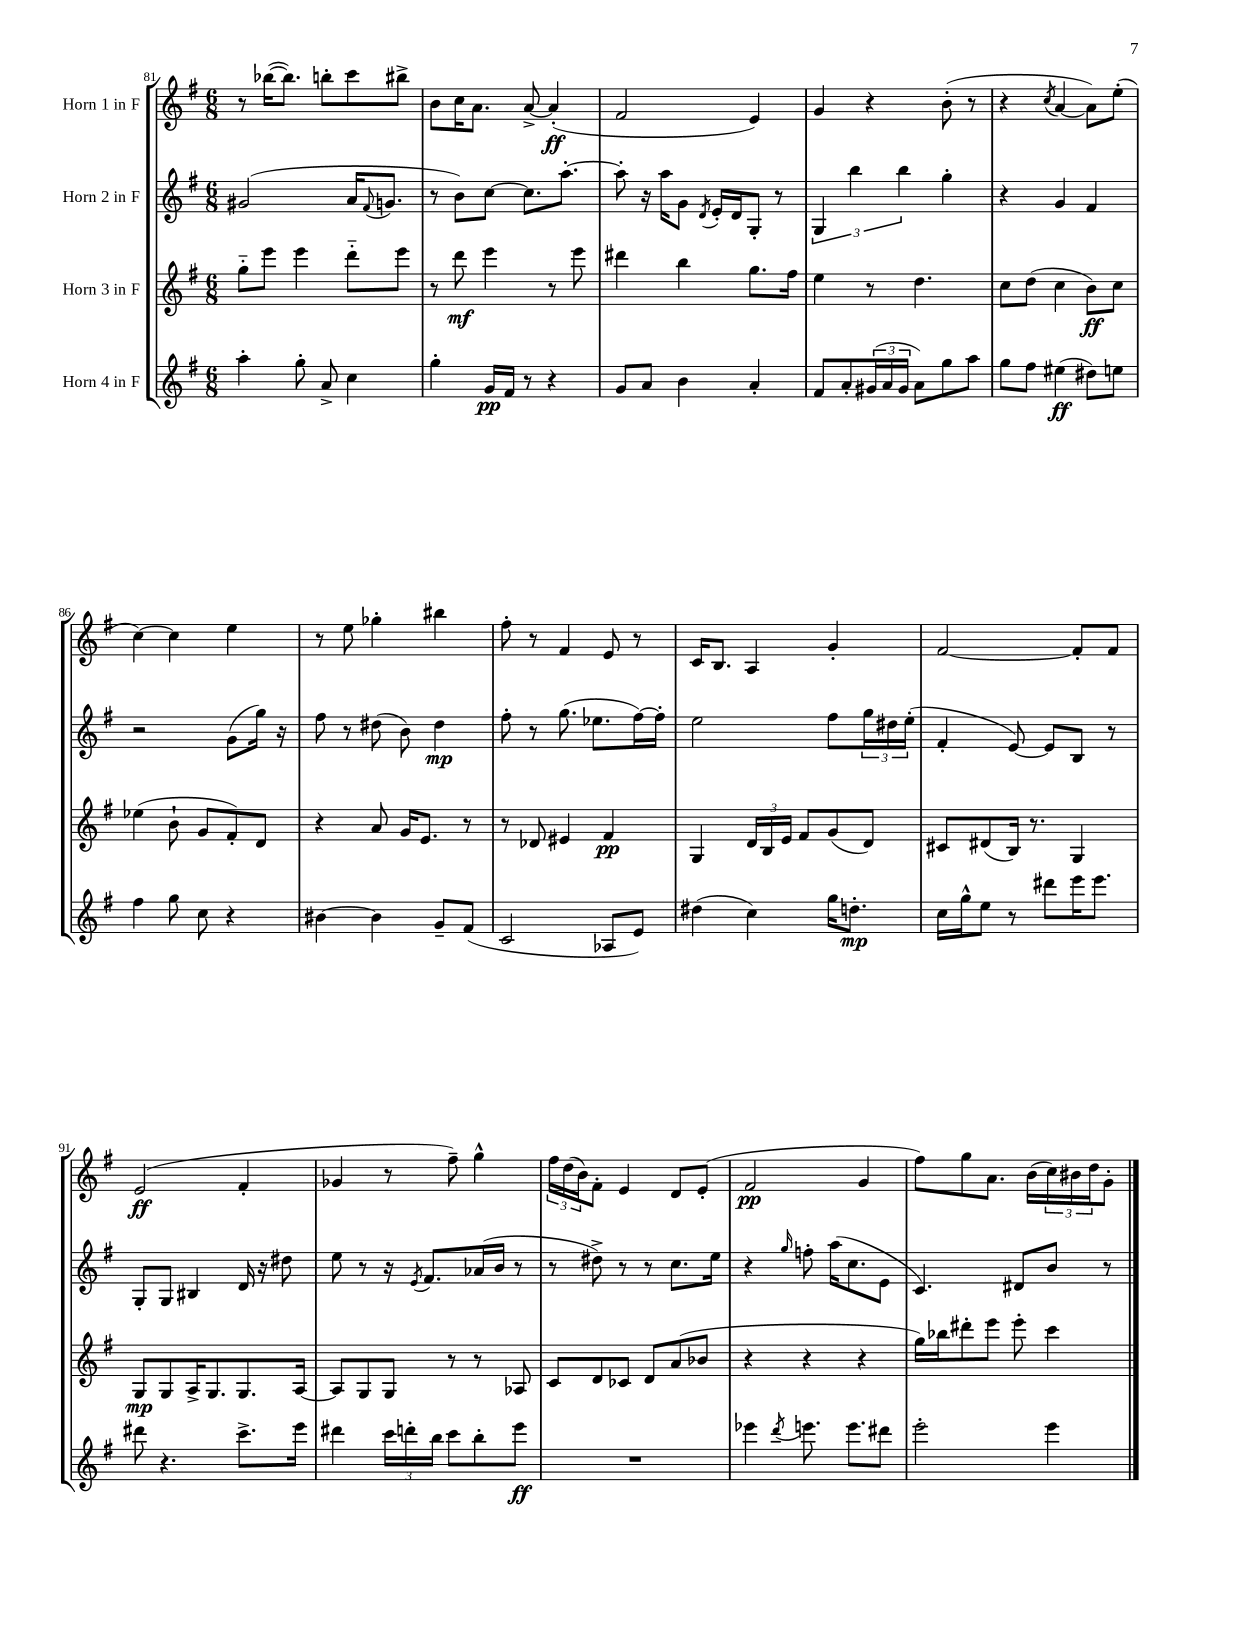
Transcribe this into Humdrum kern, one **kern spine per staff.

**kern	**dynam	**kern	**dynam	**kern	**dynam	**kern	**dynam
*part4	*part4	*part3	*part3	*part2	*part2	*part1	*part1
*staff4	*staff4	*staff3	*staff3	*staff2	*staff2	*staff1	*staff1
*I"Horn 4 in F	*	*I"Horn 3 in F	*	*I"Horn 2 in F	*	*I"Horn 1 in F	*
*clefG2	*	*clefG2	*	*clefG2	*	*clefG2	*
*k[f#]	*	*k[f#]	*	*k[f#]	*	*k[f#]	*
*M6/8	*	*M6/8	*	*M6/8	*	*M6/8	*
=81	=81	=81	=81	=81	=81	=81	=81
4aa'\	.	8gg\L	.	(2g#X/	.	8r	.
.	.	8eee\J	.	.	.	([16bb-X\KL	.
.	.	.	.	.	.	8.bb-\J])	.
8gg'\	.	4eee\	.	.	.	.	.
8a^/	.	.	.	.	.	8bbn'\L	.
4cc\	.	8ddd\L	.	16a/KL	.	8ccc\	.
.	.	.	.	8qqf#/	.	.	.
.	.	.	.	8.gn/J	.	.	.
.	.	8eee\J	.	.	.	8bb#X^\J	.
=82	=82	=82	=82	=82	=82	=82	=82
4gg'\	.	8r	.	8r	.	8b\L	.
.	.	8ddd\	mf	8b\L)	.	16cc\K	.
.	.	.	.	.	.	8.a\J	.
16g/LL	pp	4eee\	.	[8cc\J	.	.	.
16f#/JJ	.	.	.	.	.	.	.
8r	.	.	.	8.cc\L]	.	[8a^/	.
4r	.	8r	.	.	.	(4a'/]	ff
.	.	.	.	[8.aa'\J	.	.	.
.	.	8eee\	.	.	.	.	.
=83	=83	=83	=83	=83	=83	=83	=83
8g/L	.	4ddd#X\	.	8aa'\]	.	2f#/	.
8a/J	.	.	.	16r	.	.	.
.	.	.	.	16aa\KL	.	.	.
4b\	.	4bb\	.	8g\J	.	.	.
.	.	.	.	8qd/	.	.	.
.	.	.	.	16e'/LL	.	.	.
.	.	.	.	16d/J	.	.	.
4a'/	.	8.gg\L	.	8G'/J	.	4e/)	.
.	.	.	.	8r	.	.	.
.	.	16ff#\Jk	.	.	.	.	.
=84	=84	=84	=84	=84	=84	=84	=84
8f#/L	.	4ee\	.	6G/	.	4g/	.
8a'/	.	.	.	.	.	.	.
.	.	.	.	6bb\	.	.	.
(24g#X/L	.	8r	.	.	.	4r	.
24a/	.	.	.	.	.	.	.
24g#/JJ	.	.	.	6bb\	.	.	.
8a\L)	.	4.dd\	.	.	.	.	.
8gg\	.	.	.	4gg'\	.	(8b'\	.
8aa\J	.	.	.	.	.	8r	.
=85	=85	=85	=85	=85	=85	=85	=85
8gg\L	.	8cc\L	.	4r	.	4r	.
8ff#\J	.	(8dd\J	.	.	.	.	.
.	.	.	.	.	.	8qcc/	.
(4ee#X\	ff	4cc\	.	4g/	.	[4a/	.
8dd#X\L)	.	8b\L)	ff	4f#/	.	8a\L])	.
8een\J	.	8cc\J	.	.	.	(8ee'\J	.
!!LO:LB:g=z
=86	=86	=86	=86	=86	=86	=86	=86
4ff#\	.	(4ee-X\	.	2r	.	[4cc\)	.
8gg\	.	8b`\	.	.	.	4cc\]	.
8cc\	.	8g/L	.	.	.	.	.
4r	.	8f#'/)	.	(8g\L	.	4ee\	.
.	.	8d/J	.	16gg\Jk)	.	.	.
.	.	.	.	16r	.	.	.
=87	=87	=87	=87	=87	=87	=87	=87
[4b#X\	.	4r	.	8ff#\	.	8r	.
.	.	.	.	8r	.	8ee\	.
4b#\]	.	8a/	.	(8dd#X\	.	4gg-X'\	.
.	.	16g/KL	.	8b\)	.	.	.
.	.	8.e/J	.	.	.	.	.
8g~/L	.	.	.	4dd#\	mp	4bb#X\	.
(8f#/J	.	8r	.	.	.	.	.
=88	=88	=88	=88	=88	=88	=88	=88
2c/	.	8r	.	8ff#'\	.	8ff#'\	.
.	.	8d-X/	.	8r	.	8r	.
.	.	4e#X/	.	(8.gg\	.	4f#/	.
.	.	.	.	8.ee-X\L	.	.	.
8A-X/L	.	4f#/	pp	.	.	8e/	.
8e/J)	.	.	.	[16ff#\L)	.	8r	.
.	.	.	.	16ff#'\JJ]	.	.	.
=89	=89	=89	=89	=89	=89	=89	=89
(4dd#X\	.	4G/	.	2ee\	.	16c/KL	.
.	.	.	.	.	.	8.B/J	.
4cc\)	.	24d/LL	.	.	.	4A/	.
.	.	24B/	.	.	.	.	.
.	.	24e/JJ	.	.	.	.	.
.	.	8f#/L	.	.	.	.	.
16gg\KL	.	(8g/	.	8ff#\L	.	4g'/	.
8.ddn'\J	mp	.	.	.	.	.	.
.	.	8d/J)	.	24gg\L	.	.	.
.	.	.	.	24dd#X\	.	.	.
.	.	.	.	(24ee'\JJ	.	.	.
=90	=90	=90	=90	=90	=90	=90	=90
16cc\LL	.	8c#X/L	.	4f#'/	.	[2f#/	.
16gg^^\J	.	.	.	.	.	.	.
8ee\J	.	(8d#X/	.	.	.	.	.
8r	.	16B/Jk)	.	[8e/)	.	.	.
.	.	8.r	.	.	.	.	.
8ddd#X\L	.	.	.	8e/L]	.	.	.
16eee\K	.	4G/	.	8B/J	.	8f#'/L]	.
8.eee\J	.	.	.	.	.	.	.
.	.	.	.	8r	.	8f#/J	.
!!LO:LB:g=z
=91	=91	=91	=91	=91	=91	=91	=91
8ddd#X\	.	8G/L	mp	8G'/L	.	(2e/	ff
4.r	.	8G/	.	8G/J	.	.	.
.	.	16A^/K	.	4B#X/	.	.	.
.	.	8.G/	.	.	.	.	.
8.ccc^\L	.	8.G/	.	16d/	.	4f#'/	.
.	.	.	.	16r	.	.	.
.	.	.	.	8dd#X\	.	.	.
16eee\Jk	.	[16A/Jk	.	.	.	.	.
=92	=92	=92	=92	=92	=92	=92	=92
4ddd#X\	.	8A/L]	.	8ee\	.	4g-X/	.
.	.	8G/	.	8r	.	.	.
24ccc\LL	.	8G/J	.	16r	.	8r	.
24dddn'\	.	.	.	.	.	.	.
.	.	.	.	8qe/	.	.	.
.	.	.	.	8.f#/L	.	.	.
24bb\JJ	.	.	.	.	.	.	.
8ccc\L	.	8r	.	.	.	8ff#~\)	.
8bb'\	.	8r	.	(16a-X/L	.	4gg^^\	.
.	.	.	.	16b/JJ	.	.	.
8eee\J	ff	8A-X/	.	8r	.	.	.
=93	=93	=93	=93	=93	=93	=93	=93
2.r	.	8c/L	.	8r	.	24ff#\LL	.
.	.	.	.	.	.	(24dd\	.
.	.	.	.	.	.	24b\J)	.
.	.	8d/	.	8dd#X^\)	.	8f#'\J	.
.	.	8c-X/J	.	8r	.	4e/	.
.	.	8d/L	.	8r	.	.	.
.	.	(8a/	.	8.cc\L	.	8d/L	.
.	.	8b-X/J	.	.	.	(8e'/J	.
.	.	.	.	16ee\Jk	.	.	.
=94	=94	=94	=94	=94	=94	=94	=94
4eee-X\	.	4r	.	4r	.	2f#/	pp
8qddd/	.	.	.	16qqgg/	.	.	.
8.eeen\	.	4r	.	8ffn'\	.	.	.
.	.	.	.	(16aa\KL	.	.	.
8.eee\L	.	.	.	8.cc\	.	.	.
.	.	4r	.	.	.	4g/	.
8ddd#X\J	.	.	.	8e\J	.	.	.
=95	=95	=95	=95	=95	=95	=95	=95
2eee'\	.	16gg\LL)	.	4.c/)	.	8ff#\L)	.
.	.	16bb-X\J	.	.	.	.	.
.	.	8ddd#X'\	.	.	.	8gg\	.
.	.	8eee\J	.	.	.	8.a\J	.
.	.	8eee'\	.	8d#X/L	.	.	.
.	.	.	.	.	.	(16b\LL	.
4eee\	.	4ccc\	.	8b/J	.	24cc\)	.
.	.	.	.	.	.	24b#X\	.
.	.	.	.	.	.	24dd\J	.
.	.	.	.	8r	.	8g'\J	.
==	==	==	==	==	==	==	==
*-	*-	*-	*-	*-	*-	*-	*-
